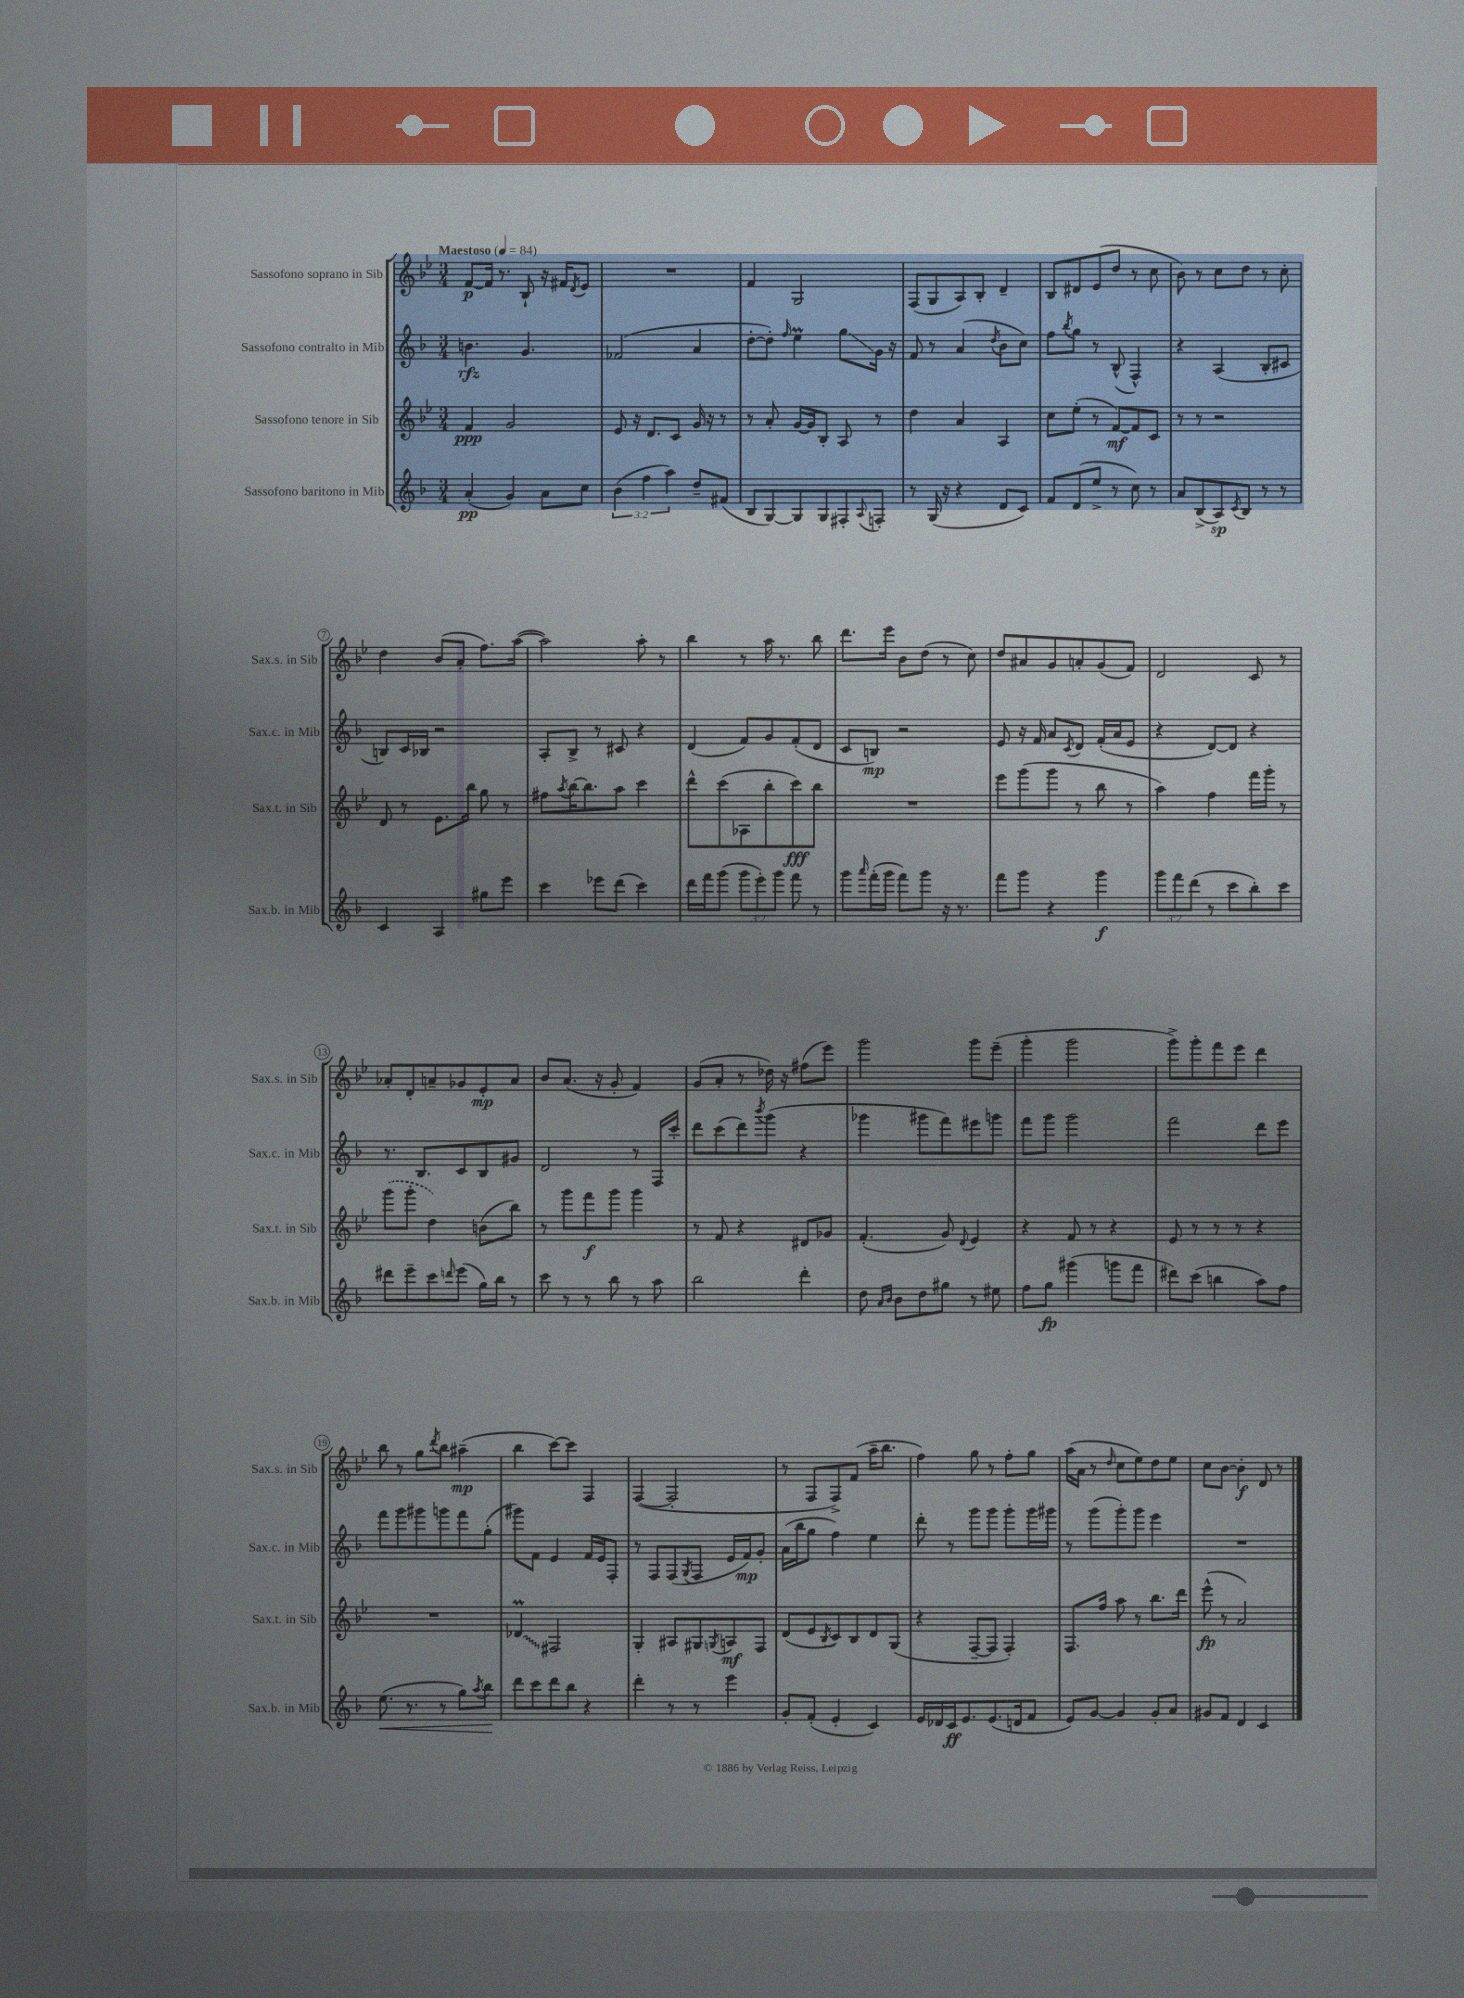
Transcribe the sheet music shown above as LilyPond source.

<<
\new StaffGroup <<
\new Staff = "s0" \with { instrumentName = "Sassofono soprano in Sib" shortInstrumentName = "Sax.s. in Sib" } {
    \clef treble \key bes \major \numericTimeSignature \time 3/4 \tempo "Maestoso" 4 = 84
    f'8~\p f'16 r8. bes8-! r16 fis'16 \acciaccatura { d'8 } ees'8 |
    R2. |
    f'4 g2 |
    f8( g8 a8) bes8-. d'4-- |
    bes8 dis'8 ees'8( d''8 r8 c''8 |
    bes'8) r8 c''8 d''8 r8 c''8-. |
    d''4 bes'8( a'8-. f''8.) a''16~( |
    a''2) a''8-. r8 |
    bes''4 r8 a''16 r8. bes''8 |
    d'''8. ees'''16 bes'8 d''8( r8 c''8) |
    d''8 ais'8 g'8 a'8-. g'8( f'8) |
    d'2 c'8 r8 |
    aes'8-. d'8-. a'8-- ges'8 ees'8-.\mp a'8 |
    bes'8 a'8.( r16 g'8-. f'4) |
    g'8( a'8-. r8 des''16) r16 fis''8( ees'''8) |
    g'''2 g'''8 ees'''8--( |
    g'''4-. g'''2 |
    g'''8->) g'''8-. f'''8 ees'''8 d'''4 |
    bes''8 r8 g''8 \acciaccatura { d'''8 } bes''8 ais''4--\mp( |
    bes''4 c'''8~) c'''8 f4 |
    f4~( f2-. |
    r8 f8 f8->) f'8( a''16-- bes''8. |
    f''4) g''8 r8 f''8-. g''8 |
    a''16( a'16 r8 \grace { d''16 } c''8 ees''8) d''8 ees''8 |
    c''8 bes'8~ bes'4-.\f d'8 r8 \bar "|." |
}
\new Staff = "s1" \with { instrumentName = "Sassofono contralto in Mib" shortInstrumentName = "Sax.c. in Mib" } {
    \clef treble \key f \major \numericTimeSignature \time 3/4
    b'4.\rfz g'4. |
    fes'2( a'4 |
    d''8~-. d''8-.) \grace { f''16 } e''4\prall g''8\glissando g'16 r16 |
    f'8 r8 a'4( \acciaccatura { d''8 } bes'8 c''8) |
    f''8 \acciaccatura { bes''8 } g''8 r8 bes8-^( f4-^) |
    r4 a4( bes8-. cis'8 |
    b8) c'16 bes16 r2 |
    a8-. bes8-> r8 cis'8 r4 |
    d'4( f'8) g'8 f'8-.( d'8 |
    c'8 b8\mp) r2 |
    e'8 r16 f'16 a'8 \acciaccatura { c'8 } d'8 f'16-.( a'16 e'8 |
    r4 d'8~) d'8 r4 |
    r8. bes8. c'8 bes8 gis'8 |
    d'2 r8 f16 c'''16-. |
    d'''8 c'''8( d'''8) \acciaccatura { bes'''8 } g'''8( r4 |
    ges'''4 gis'''8 f'''8) eis'''8 g'''8 |
    f'''8 g'''8 g'''2 |
    f'''2 d'''8 e'''8 |
    f'''8 g'''8 gis'''8 g'''8 f'''8 g''8-.( |
    gis'''8) f'8 e'4 f'16 e'16 f8-. |
    r8 f8 f8( \acciaccatura { g8 } f8 e'16 f'16\mp) g'8-. |
    a'16( bes''16 g''8 f''4) e''4 |
    d'''8-. r8 g'''8 g'''8 g'''8-. g'''16 gis'''16 |
    r8 g'''8( g'''8-.) g'''8 e'''4 |
    R2. \bar "|." |
}
\new Staff = "s2" \with { instrumentName = "Sassofono tenore in Sib" shortInstrumentName = "Sax.t. in Sib" } {
    \clef treble \key bes \major \numericTimeSignature \time 3/4
    f'4\ppp g'2 |
    ees'8 r16 d'8. c'8 g'16 r16 r8 |
    r8 a'8-. g'16~ g'16 bes8-. a8 r8 |
    d''4 a'4 a4 |
    c''8 ees''8-.( r8 f'8~\mf) f'8 c'8 |
    r8 r8 r2 |
    d'8 r8 ees'8. bes''16 g''8 r8 |
    fis''8 \acciaccatura { a''8 } bes''16~ bes''8. a''8 c'''4 |
    d'''8-^ c'''8( aes8 bes''8-. c'''8\fff) bes''8 |
    R2. |
    ees'''8 g'''8( g'''8 r8 bes''8 r8 |
    a''4) f''4 f'''16 g'''16-. r8 |
    \once \slurDashed g'''8( g'''8-. d''4) b'8( bes''8) |
    r8 g'''8 f'''8\f g'''8 g'''4 |
    r8 f'8 r4 dis'8 ges'8 |
    f'4.-.( g'8) \appoggiatura { d'8 } ees'4 |
    r4 f'8 r8 r4 |
    ees'8 r8 r8 r8 r4 |
    R2. |
    \once \override Glissando.style = #'zigzag des'4\prall\glissando fis2 |
    g4-. ais8 gis8 \acciaccatura { g8 } a8\mf f8 |
    d'8( ees'8 \acciaccatura { bes8 } c'8) bes8 d'8 g8( |
    r4 f8~-- f8 f4-.) |
    f8. f''16 a''8 r8 bes''8. d'''16 |
    ees'''8-^\fp( r8 a'2) \bar "|." |
}
\new Staff = "s3" \with { instrumentName = "Sassofono baritono in Mib" shortInstrumentName = "Sax.b. in Mib" } {
    \clef treble \key f \major \numericTimeSignature \time 3/4 \override Staff.TupletNumber.text = #tuplet-number::calc-fraction-text
    a'4-.\pp( g'4) a'8 c''8 |
    \tuplet 3/2 { bes'4( f''4 a''4) } d''8-- fis'8( |
    bes8 g8~) g8 g8 fis8-. \appoggiatura { a8 } f8-. |
    r8 g16( r16 r4 d'8 c'8) |
    f'8 d'8( e''8-> r8 c''8) r8 |
    a'8 bes8->( a8\sp) \acciaccatura { c'8 } bes8 r8 r8 |
    c'4 a4 gis''8 e'''8 |
    c'''4 ees'''8 d'''8( c'''4) |
    d'''16 f'''16 g'''8( \tuplet 3/2 { g'''8 e'''8-.) g'''8 } f'''8 r8 |
    g'''8 \grace { a'''16 } f'''16-.( g'''16 f'''8) g'''8 r16 r8. |
    f'''8 g'''8 r4 g'''4\f |
    \tuplet 3/2 { g'''8 f'''8 d'''8( } r8 c'''8 bes''8-.) c'''8 |
    dis'''8 e'''8-- c'''8 \grace { d'''16 } e'''8( g''16) bes''16 r8 |
    c'''8 r8 r8 bes''8 r8 a''8 |
    bes''2 d'''4-. |
    d''8 \grace { a'16 bes'16 } bes'8 d''8 gis''8 r8 eis''8 |
    f''8 g''8\fp gis'''4( g'''8 f'''8 |
    dis'''8) c'''8( b''4 a''8) f''8 |
    e''8.\<( r8. r8 g''8) \acciaccatura { a''8 } bes''8\! |
    d'''8 c'''8 d'''8 bes''8 r4 |
    d'''4-. r8 r8 e'''4 |
    g'8-. f'8-.( e'4-. c'4) |
    e'16 des'16 c'16\ff e'8. e'8.( d'16 f'8 |
    e'8) g'8~ g'4 g'8-. a'8 |
    gis'8 f'8 d'4 c'4 \bar "|." |
}
>>
>>
\layout { \context { \Score \override BarNumber.stencil = #(make-stencil-circler 0.1 0.3 ly:text-interface::print) } }
